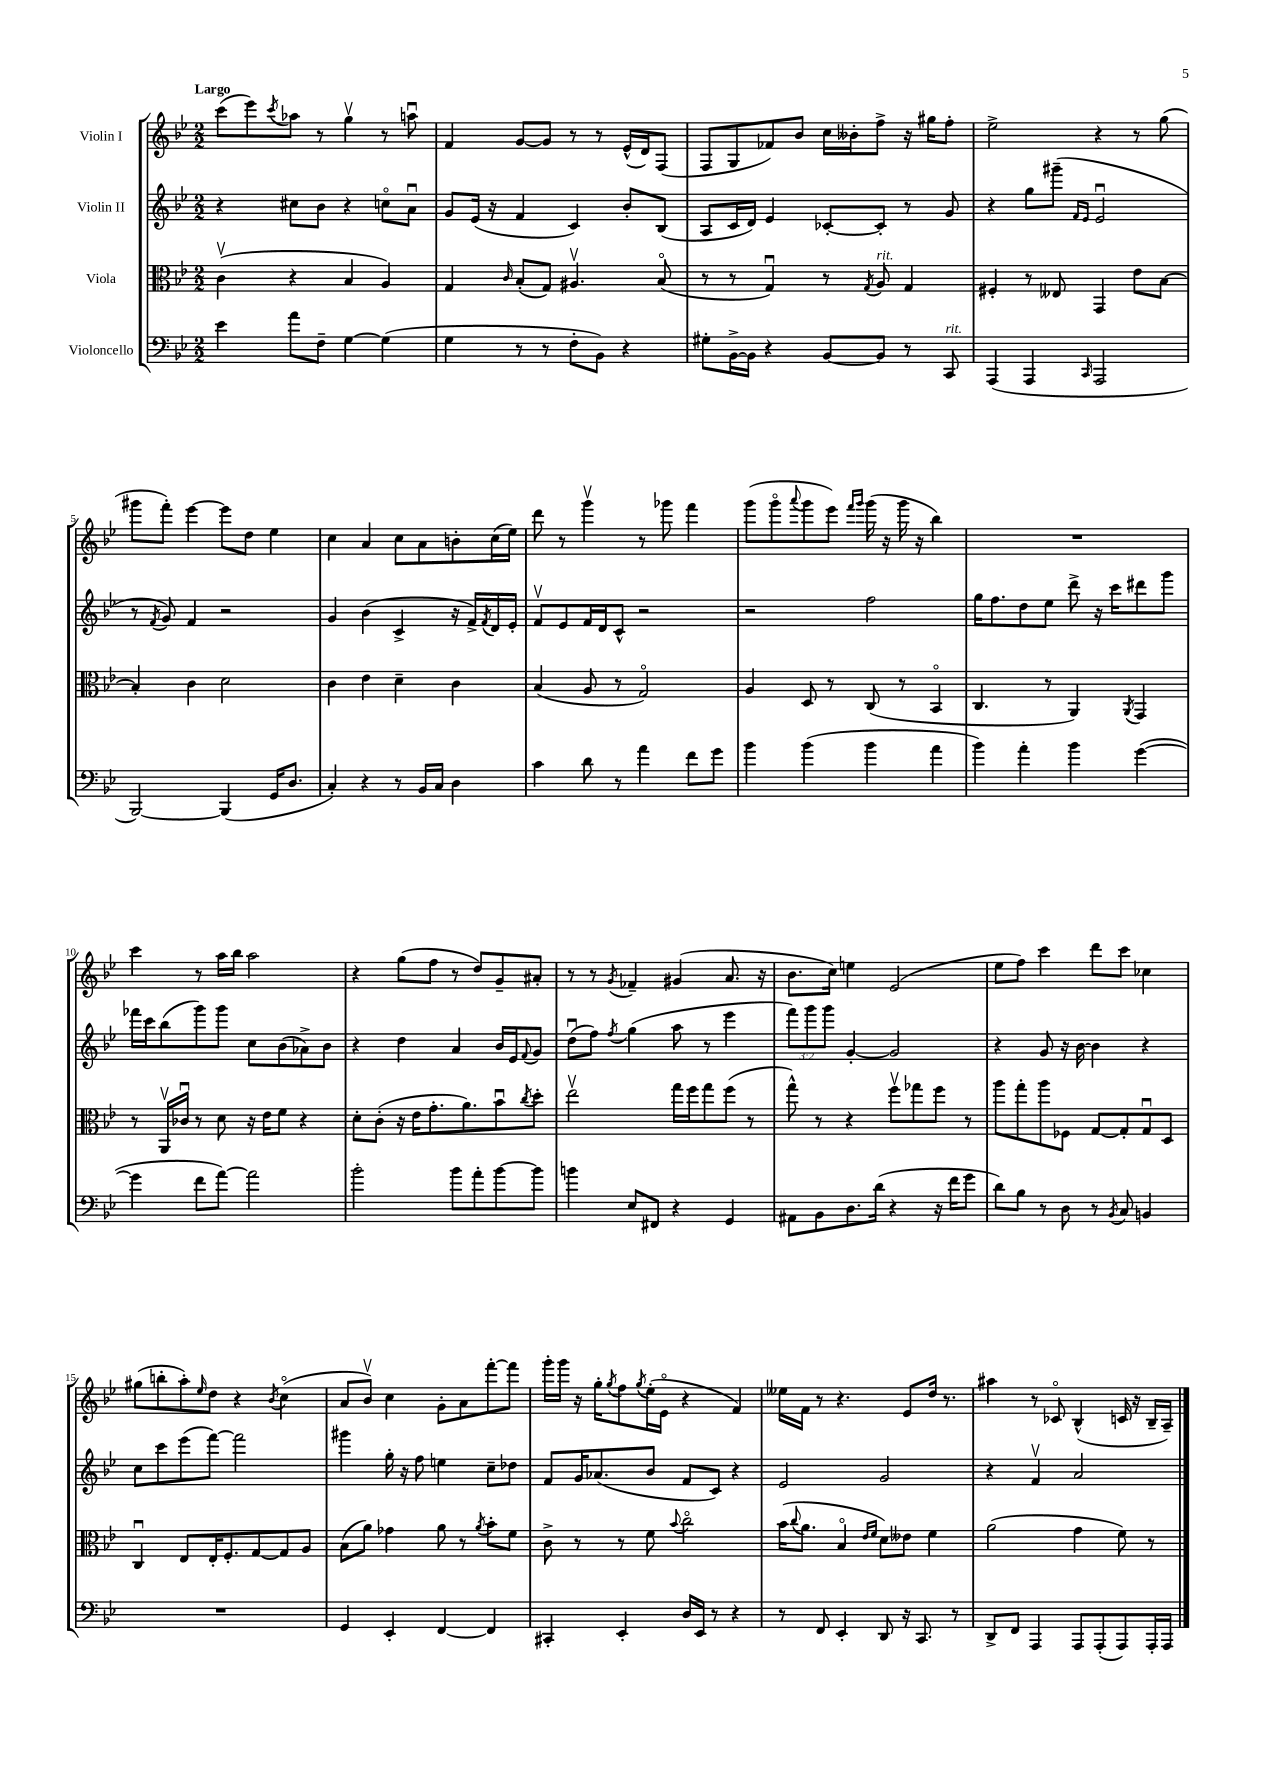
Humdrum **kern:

**kern	**kern	**kern	**kern
*staff4	*staff3	*staff2	*staff1
*clefF4	*clefC3	*clefG2	*clefG2
*k[b-e-]	*k[b-e-]	*k[b-e-]	*k[b-e-]
*M2/2	*M2/2	*M2/2	*M2/2
4e-	(4cv	4r	(8ccc
.	.	.	8eee-)
.	.	.	8qccc
8a	4r	8cc#	8aa-
8F~	.	8b-	8r
[4G	4B-	4r	4ggv
(4G]	4A)	8cco	8r
.	.	8au	8aau
=	=	=	=
4G	4G	8g	4f
.	.	(16e-	.
.	.	16r	.
.	16qqc	.	.
8r	(8B-'	4f	[8g
8r	8G)	.	8g]
8F'	4.A#v	4c)	8r
8BB-)	.	.	8r
4r	.	8b-'	(16e-^^
.	.	.	16d)
.	(8B-o	(8B-	(8F
=	=	=	=
8G#'	8r	8A	8F
[16BB-^	8r	16c	8G
16BB-]	.	16d)	.
4r	4Gu)	4e-	8f-)
.	.	.	8b-
[8BB-	8r	[8c-'	16cc
.	.	.	16b--'
.	8qG	.	.
8BB-]	8A	8c-']	8ff^
8r	4G	8r	16r
.	.	.	16gg#
8CC	.	8g	8ff'
=	=	=	=
(4AAA	4F#'	4r	2ee-^
4AAA	8r	8gg	.
.	8E--	(8ggg#~	.
.	.	16qqf	.
16qqCC	.	16qqe-	.
2AAA	4GG	2e-u	4r
.	8e-	.	8r
.	[8B-	.	(8gg
=	=	=	=
[2BBB-)	4B-']	8r	8ggg#
.	.	8qf	.
.	.	8g)	8fff')
.	4c	4f	[4eee-
(4BBB-]	2d	2r	8eee-]
.	.	.	8dd
16GG	.	.	4ee-
8.D	.	.	.
=	=	=	=
4C')	4c	4g	4cc
4r	4e-	(4b-	4a
8r	4d~	4c^	8cc
16BB-	.	.	8a
16C	.	.	.
4D	4c	16r	8b'
.	.	16f^)	.
.	.	8qf	.
.	.	16d	(16cc
.	.	16e-'	16ee-)
=	=	=	=
4c	(4B-	8fv	8ddd
.	.	8e-	8r
8d	8A	16f	4gggv
.	.	16d	.
8r	8r	8c^^	.
4a	2Go)	2r	8r
.	.	.	8ggg-
8f	.	.	4fff
8g	.	.	.
=	=	=	=
4b-	4A	2r	(8ggg
.	.	.	8gggo
.	.	.	8qqaaa
(4b-	8D	.	8ggg
.	8r	.	8eee-)
.	.	.	16qqfff
.	.	.	16qqggg
4b-	(8C	2ff	(16ggg
.	.	.	16r
.	8r	.	16ggg
.	.	.	16r
4a	4BB-o	.	4bb-)
=	=	=	=
4b-)	4.C	16gg	1r
.	.	8.ff	.
4a'	.	8dd	.
.	8r	8ee-	.
4b-	4AA)	8ddd^	.
.	.	16r	.
.	.	16ccc	.
.	8qAA	.	.
([4g	4GG	8ddd#	.
.	.	8ggg	.
=	=	=	=
4g]	8r	16fff-	4ccc
.	.	16ccc	.
.	16AAv	(8bb-	.
.	16c-u	.	.
8f	8r	8ggg)	8r
[8a)	8d	8ggg	16aa
.	.	.	16bb-
2a]	16r	8cc	2aa
.	16e-	.	.
.	8f	(8b-	.
.	4r	8a-^)	.
.	.	8b-	.
=	=	=	=
2b-'	8d'	4r	4r
.	(8c'	.	.
.	16r	4dd	(8gg
.	16e-	.	.
.	8.g'	.	8ff
8b-	.	4a	8r
.	8.a)	.	.
8a'	.	.	8dd)
[8b-	8b-u	16b-	8g~
.	.	16e-	.
.	8qcc	8qqf	.
8b-]	8dd'	8g	8a#'
=	=	=	=
4b	2ee-v	(8ddu	8r
.	.	8ff)	8r
.	.	8qff	8qg
8E-	.	(4gg	4f-~
8FF#	.	.	.
4r	16gg	8aa	(4g#
.	16ff	.	.
.	8gg	8r	.
4GG	(8ff	4eee-	8.a
.	8r	.	.
.	.	.	16r
=	=	=	=
8AA#	8gg^^)	12fff)	8.b-
.	.	12ggg	.
8BB-	8r	.	.
.	.	12ggg	.
.	.	.	16cc)
8.D	4r	[4g'	4ee
(16d	.	.	.
4r	8ffv	2g]	(2e-
.	8gg-	.	.
16r	8ff	.	.
16f	.	.	.
8g	8r	.	.
=	=	=	=
8d)	8aa	4r	8ee-
8B-	8gg'	.	8ff)
8r	8aa	8g	4ccc
8D	8F-	16r	.
.	.	[16b-	.
8r	[8G	4b-]	8ddd
8qBB-	.	.	.
8C	8G']	.	8ccc
4BB	8Gu	4r	4cc-
.	8D	.	.
=	=	=	=
1r	4Cu	8cc	(8gg#
.	.	8ccc	8bb'
.	8E-	(8eee-	8aa')
.	.	.	16qqee-
.	16E-'	[8fff)	8dd
.	8.F'	.	.
.	.	2fff]	4r
.	[8G	.	.
.	.	.	8qb-
.	8G]	.	(4cco
.	8A	.	.
=	=	=	=
4GG	(8B-	4ggg#	8a
.	8a)	.	8b-v)
4EE-'	4g-	16gg'	4cc
.	.	16r	.
.	.	8ff	.
[4FF	8a	4ee	8g'
.	8r	.	8a
.	8qa	.	.
4FF]	8b-'	8cc~	[8fff'
.	8f	8dd-	8fff]
=	=	=	=
4CC#'	8c^	8f	16ggg'
.	.	.	16ggg
.	8r	16g	16r
.	.	(8.a-	16gg'
.	.	.	8qgg
4EE-'	8r	.	8ff
.	.	.	8qgg
.	8f	8b-	(16ee-'
.	.	.	16e-o
.	8qqb-	.	.
16D	2cco	8f	4r
16EE-	.	.	.
8r	.	8c)	.
4r	.	4r	4f)
=	=	=	=
8r	(16b-	2e-	16ee--
.	8qqcc	.	.
.	8.a	.	16f
8FF	.	.	8r
4EE-'	4B-o	.	4.r
.	16qqe-	.	.
.	16qqf	.	.
8DD	8d)	2g	.
16r	8e--	.	8e-
8.CC	.	.	.
.	4f	.	16dd
.	.	.	8.r
8r	.	.	.
=	=	=	=
8DD^	(2a	4r	4aa#
8FF	.	.	.
4AAA	.	4fv	8r
.	.	.	8c-o
8AAA	4g	2a	(4B-^^
(8AAA'	.	.	.
8AAA)	8f)	.	16c
.	.	.	16r
16AAA'	8r	.	16B-~
16AAA	.	.	16A~)
==	==	==	==
*-	*-	*-	*-
